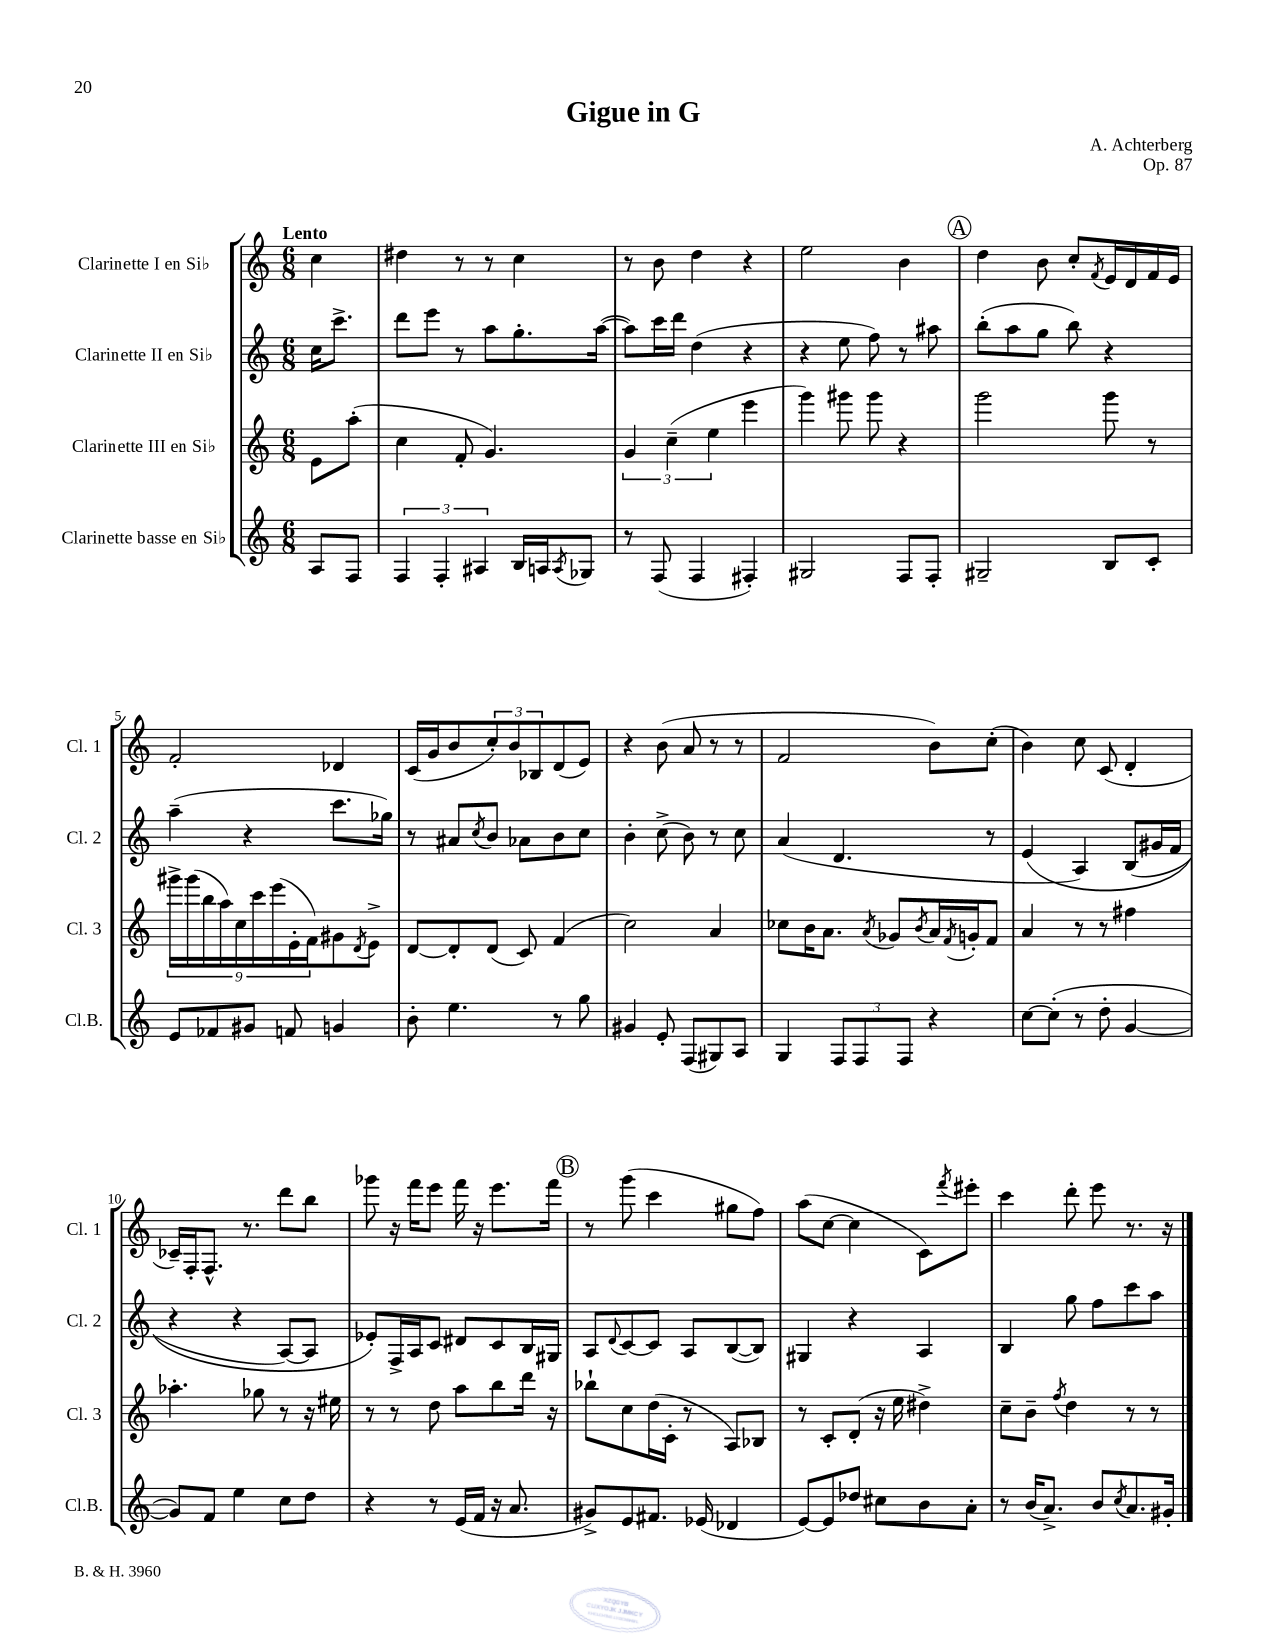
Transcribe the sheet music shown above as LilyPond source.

\header { title = "Gigue in G" composer = "A. Achterberg" opus = "Op. 87" }
<<
\new StaffGroup <<
\new Staff = "s0" \with { instrumentName = "Clarinette I en Sib" shortInstrumentName = "Cl. 1" } {
    \clef treble \key c \major \numericTimeSignature \time 6/8 \partial 4 \tempo "Lento"
    c''4 |
    dis''4 r8 r8 c''4 |
    r8 b'8 d''4 r4 |
    e''2 b'4 |
    \mark \markup { \circle "A" } d''4 b'8 c''8-. \acciaccatura { f'8 } e'16 d'16 f'16 e'16 |
    f'2-. des'4 |
    c'16( g'16 b'8 \tuplet 3/2 { c''8-.) b'8 bes8 } d'8( e'8) |
    r4 b'8( a'8 r8 r8 |
    f'2 b'8) c''8-.( |
    b'4) c''8 c'8( d'4-. |
    ces'16--) f16-. f8.-^ r8. d'''8 b''8 |
    ges'''8 r16 f'''16 e'''8 f'''16 r16 e'''8. f'''16 |
    \mark \markup { \circle "B" } r8 g'''8( c'''4 gis''8 f''8) |
    a''8( c''8~ c''4 c'8) \acciaccatura { f'''8 } eis'''8-. |
    c'''4 d'''8-. e'''8 r8. r16 \bar "|." |
}
\new Staff = "s1" \with { instrumentName = "Clarinette II en Sib" shortInstrumentName = "Cl. 2" } {
    \clef treble \key c \major \numericTimeSignature \time 6/8 \partial 4
    c''16 c'''8.-> |
    d'''8 e'''8 r8 a''8 g''8.-. a''16~( |
    a''8) c'''16 d'''16 d''4( r4 |
    r4 e''8 f''8) r8 ais''8 |
    \mark \markup { \circle "A" } b''8-.( a''8 g''8 b''8) r4 |
    a''4--( r4 c'''8. ges''16) |
    r8 ais'8 \acciaccatura { c''8 } b'8 aes'8 b'8 c''8 |
    b'4-. c''8->( b'8) r8 c''8 |
    a'4( d'4. r8 |
    e'4\( a4) b8( gis'16 f'16 |
    r4 r4 a8~) a8 |
    ees'8-.\) f16-> a16 c'8 dis'8 c'8 b16 gis16 |
    \mark \markup { \circle "B" } a8 \appoggiatura { d'8 } c'8~ c'8 a8 b8~( b8) |
    gis4 r4 a4 |
    b4 g''8 f''8 c'''8 a''8 \bar "|." |
}
\new Staff = "s2" \with { instrumentName = "Clarinette III en Sib" shortInstrumentName = "Cl. 3" } {
    \clef treble \key c \major \numericTimeSignature \time 6/8 \partial 4
    e'8 a''8-.( |
    c''4 f'8-. g'4.) |
    \tuplet 3/2 { g'4 c''4--( e''4 } e'''4 |
    g'''4) gis'''8 gis'''8 r4 |
    \mark \markup { \circle "A" } g'''2 g'''8 r8 |
    \tuplet 9/8 { gis'''16-> gis'''16( b''16 a''16) c''16 c'''16 e'''16( e'16-. f'16) } gis'8 \acciaccatura { d'8 } e'8-> |
    d'8~ d'8-. d'8( c'8) f'4( |
    c''2) a'4 |
    ces''8 b'16 a'8. \acciaccatura { a'8 } ges'8 \acciaccatura { b'8 } a'16 \acciaccatura { f'8 } g'16-. f'8 |
    a'4 r8 r8 fis''4 |
    aes''4.-. ges''8 r8 r16 eis''16 |
    r8 r8 d''8 a''8 b''8 d'''16 r16 |
    \mark \markup { \circle "B" } bes''8-! c''8 d''16( c'16-. r8 a8) bes8 |
    r8 c'8-. d'8-.( r16 e''16 dis''4->) |
    c''8-- b'8-- \acciaccatura { f''8 } d''4 r8 r8 \bar "|." |
}
\new Staff = "s3" \with { instrumentName = "Clarinette basse en Sib" shortInstrumentName = "Cl.B." } {
    \clef treble \key c \major \numericTimeSignature \time 6/8 \partial 4
    a8 f8 |
    \tuplet 3/2 { f4 f4-. ais4 } b16 a16 \acciaccatura { a8 } ges8 |
    r8 f8( f4 fis4-.) |
    gis2 f8 f8-. |
    \mark \markup { \circle "A" } gis2-- b8 c'8-. |
    e'8 fes'8 gis'8 f'8 g'4 |
    b'8-. e''4. r8 g''8 |
    gis'4 e'8-. f8( gis8) a8 |
    g4 \tuplet 3/2 { f8 f8 f8 } r4 |
    c''8~ c''8-.( r8 d''8-. g'4~ |
    g'8) f'8 e''4 c''8 d''8 |
    r4 r8 e'16( f'16 r16 a'8. |
    \mark \markup { \circle "B" } gis'8->) e'8 fis'8. ees'16( des'4 |
    e'8~) e'8 des''8 cis''8 b'8 a'8-. |
    r8 b'16( a'8.->) b'8 \acciaccatura { c''8 } a'8. gis'16-. \bar "|." |
}
>>
>>
